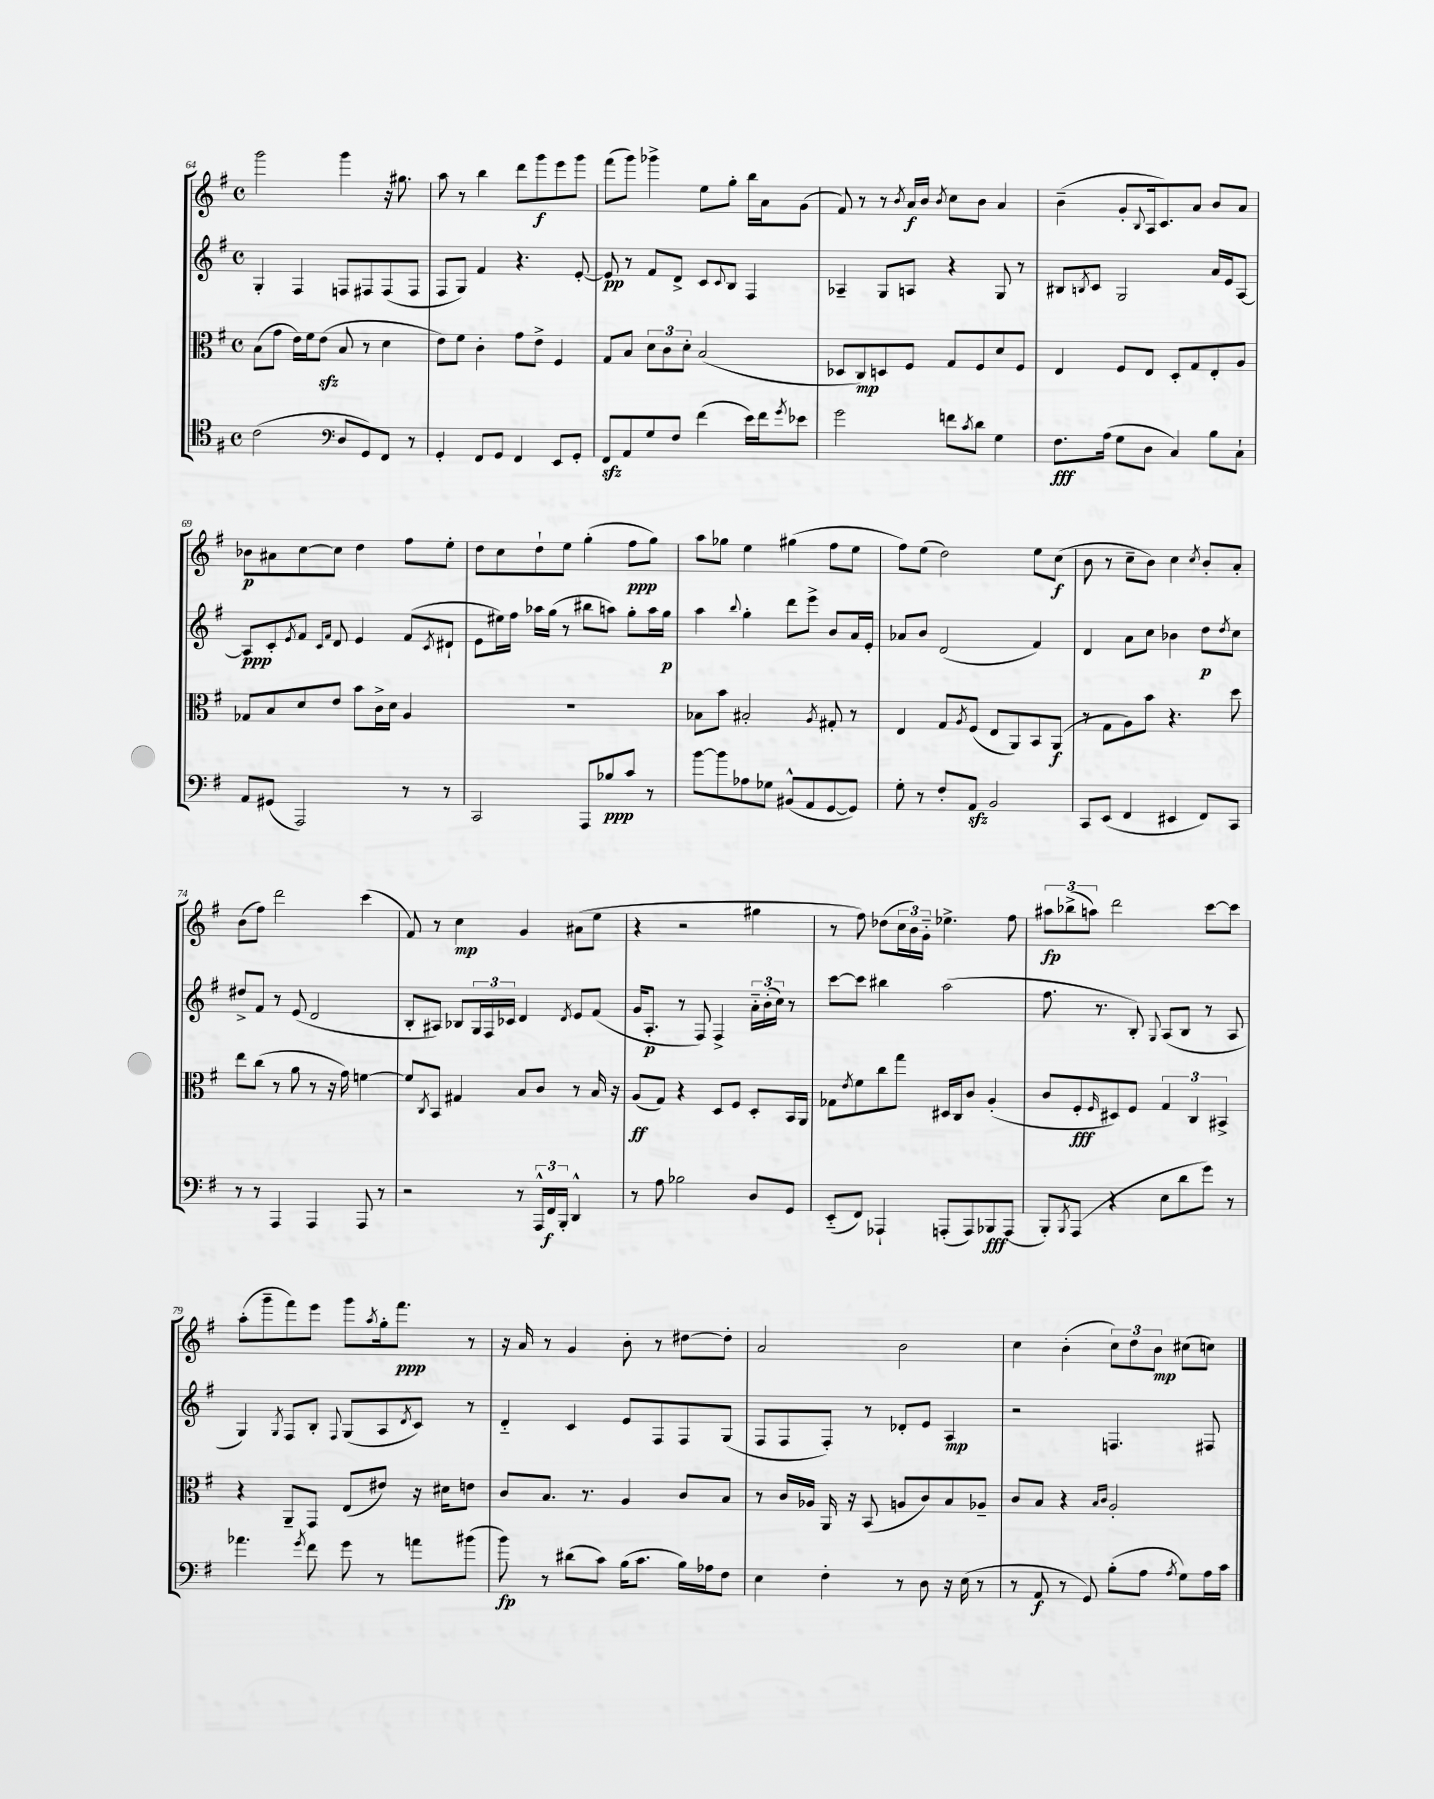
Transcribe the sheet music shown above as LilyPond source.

<<
\new StaffGroup <<
\new Staff = "s0" {
    \clef treble \key g \major \defaultTimeSignature \time 4/4
    g'''2 g'''4 r16 gis''8. |
    a''8 r8 b''4 d'''8 g'''8\f e'''8 g'''8 |
    fis'''8( g'''8) ges'''4-> e''8 g''8-. b''16 a'16 g'8( |
    fis'8) r8 r8 \acciaccatura { b'8 } a'16\f b'16 \acciaccatura { b'8 } c''8 b'8 a'4 |
    b'4--( g'8-. \appoggiatura { b8 } a16 c'8.) a'8 b'8 a'8 |
    bes'8\p ais'8 c''8~ c''8 d''4 fis''8 e''8-. |
    d''8 c''8 d''8-! e''8 g''4-.( fis''8\ppp g''8) |
    a''8 ges''8 e''4 gis''4( fis''8 e''8 |
    fis''8) e''8( d''2) e''8 c''8\f( |
    b'8 r8 c''8-- b'8) c''4 \acciaccatura { c''8 } b'8-. a'8-. |
    b'8( fis''8) d'''2 c'''4( |
    fis'8) r8 c''4\mp g'4 ais'8( e''8 |
    r4 r2 gis''4 |
    r8 fis''8) des''8( \tuplet 3/2 { c''16 b'16) g'16-_ } ees''4.-> fis''8 |
    \tuplet 3/2 { ais''8\fp bes''8->( a''8) } d'''2 c'''8~ c'''8 |
    a''8-.( g'''8-- fis'''8) e'''8 g'''8 \acciaccatura { a''8 } g''16-. fis'''8.\ppp r8 |
    r16 a'16 r8 g'4 b'8-. r8 dis''8~ dis''8-. |
    a'2 b'2 |
    c''4 b'4-.( \tuplet 3/2 { c''8) d''8 b'8\mp } cis''8( c''8) \bar "|." |
}
\new Staff = "s1" {
    \clef treble \key g \major \defaultTimeSignature \time 4/4
    g4-. fis4 f8 fis8 fis8( fis8 |
    fis8 g8) fis'4 r4. e'8~-. |
    e'8\pp r8 fis'8 d'8-> c'8 \appoggiatura { c'8 } b8 fis4 |
    aes4-- g8 a8 r4 g8 r8 |
    bis8 \acciaccatura { b8 } c'8 g2 a'16 e'16 a8~ |
    a8\ppp c'8-. \acciaccatura { e'8 } fis'8 \grace { c'16 fis'16 } d'8 e'4 fis'8( \acciaccatura { c'8 } dis'8-! |
    e'8 eis''16) fis''16 aes''16 g''16( r8 bis''8 a''8) g''8-. a''16 g''16\p |
    a''4 \appoggiatura { b''8 } g''4-. d'''8 e'''8-> b'8 a'16 e'16-. |
    aes'8 b'8 d'2( fis'4) |
    d'4 a'8 c''8 bes'4 d''8\p \acciaccatura { d''8 } c''8 |
    dis''8-> fis'8 r8 e'8( d'2 |
    b8-. ais8) bes8 \tuplet 3/2 { g16 fis16 ces'16 } d'4 \acciaccatura { d'8 } e'8 fis'8( |
    g'16 a8.-.\p r8 fis8) fis4-> \tuplet 3/2 { a'16-_ b'16-.( c''16) } r8 |
    c'''8~ c'''8 bis''4 a''2( |
    fis''8. r8. b8-.) \appoggiatura { g8 } a8( b8 r8 a8 |
    g4) \acciaccatura { g8 } fis8 b8-. \appoggiatura { fis8 } g8( a8 \acciaccatura { d'8 } c'8) r8 |
    d'4-_ c'4 e'8 fis8 fis8 g8( |
    fis8 fis8 fis8-.) r8 des'8-. e'8 a4\mp |
    r2 f4. fis8 \bar "|." |
}
\new Staff = "s2" {
    \clef alto \key g \major \defaultTimeSignature \time 4/4
    b8( g'8 e'16) fis'16 e'8\sfz( b8 r8 d'4 |
    e'8) fis'8 c'4-. g'8 e'8-> fis4 |
    g8 b8 \tuplet 3/2 { d'8 c'8 d'8-. } b2( |
    des8 c8\mp) d8 fis8 g8 fis8 d'8 fis8 |
    e4 fis8 e8 d8-. g8 e8-. a8 |
    ges8 b8 d'8 e'8 b'8 c'16-> d'16 a4 |
    R1 |
    bes8 b'8 bis2-. \acciaccatura { a8 } gis8-. r8 |
    e4 g8 \acciaccatura { a8 } fis8( e8 a,8) b,8 a,8\f( |
    r8 g8 a8) b'8 r4. d''8 |
    e''8 c''8( r8 a'8 r8 r16 g'16) f'4~ |
    f'8 \acciaccatura { c8 } b,8 gis4 b8 c'8 r8 b16 r16 |
    a8\ff( g8) r4 d8 fis8 d8-. b,16 a,16 |
    ges8 \acciaccatura { e'8 } fis'8 c''8 g''8 dis16 c16 c'8 a4-.( |
    c'8 fis8-.\fff \grace { fis16 } dis8) fis8 \tuplet 3/2 { g4 c4 bis,4-> } |
    r4 a,8-- g,8 e8( eis'8) r16 dis'16 e'8 |
    c'8 b8. r8. a4 c'8 b8 |
    r8 c'16 aes16 a,16 r16 b,8( a8 c'8) b8 aes8-- |
    c'8 b8 r4 \grace { b16 c'16 } a2-. \bar "|." |
}
\new Staff = "s3" {
    \clef tenor \key g \major \defaultTimeSignature \time 4/4
    c'2( \clef bass d8 g,8) fis,8 r8 |
    g,4-. fis,8 g,8 fis,4 e,8 g,8-. |
    fis,8\sfz a,8 g8 fis8 fis'4( e'16) fis'16 \acciaccatura { g'8 } ees'8 |
    g'2 f'8 \acciaccatura { c'8 } d'8 g4 |
    fis8.\fff a16( g8 d8 c4) b8 c8-! |
    a,8 gis,8( a,,2) r8 r8 |
    c,2 a,,8 bes8\ppp c'8 r8 |
    b'8~ b'8 aes8 ges8 bis,8-^( a,8 g,8~ g,8) |
    g8-. r8 fis8-. a,8\sfz b,2 |
    c,8 e,8( fis,4 eis,4 fis,8) c,8 |
    r8 r8 a,,4 a,,4 a,,8 r8 |
    r2 r8 \tuplet 3/2 { a,,16-^ fis,16\f b,,16-. } d,4-^ |
    r8 a8 bes2 d8 g,8 |
    e,8-_( fis,8) aes,,4-! a,,8-.( a,,8) bes,,8\fff a,,8( |
    b,,8-.) \acciaccatura { b,,8 } a,,8( r4 e8 d'8 g'8) r8 |
    aes'4. \acciaccatura { g'8 } fis'8 g'8 r8 a'8 bis'8( |
    b'8\fp) r8 dis'8( c'8) b16( c'8. b16) aes16 fis8 |
    e4 fis4-. r8 d8 r16 e16( r8 |
    r8 a,8\f r8 g,8) b8-.( a8 \acciaccatura { a8 } g8) a16 c'16 \bar "|." |
}
>>
>>
\layout { \context { \Score currentBarNumber = #64 } }
